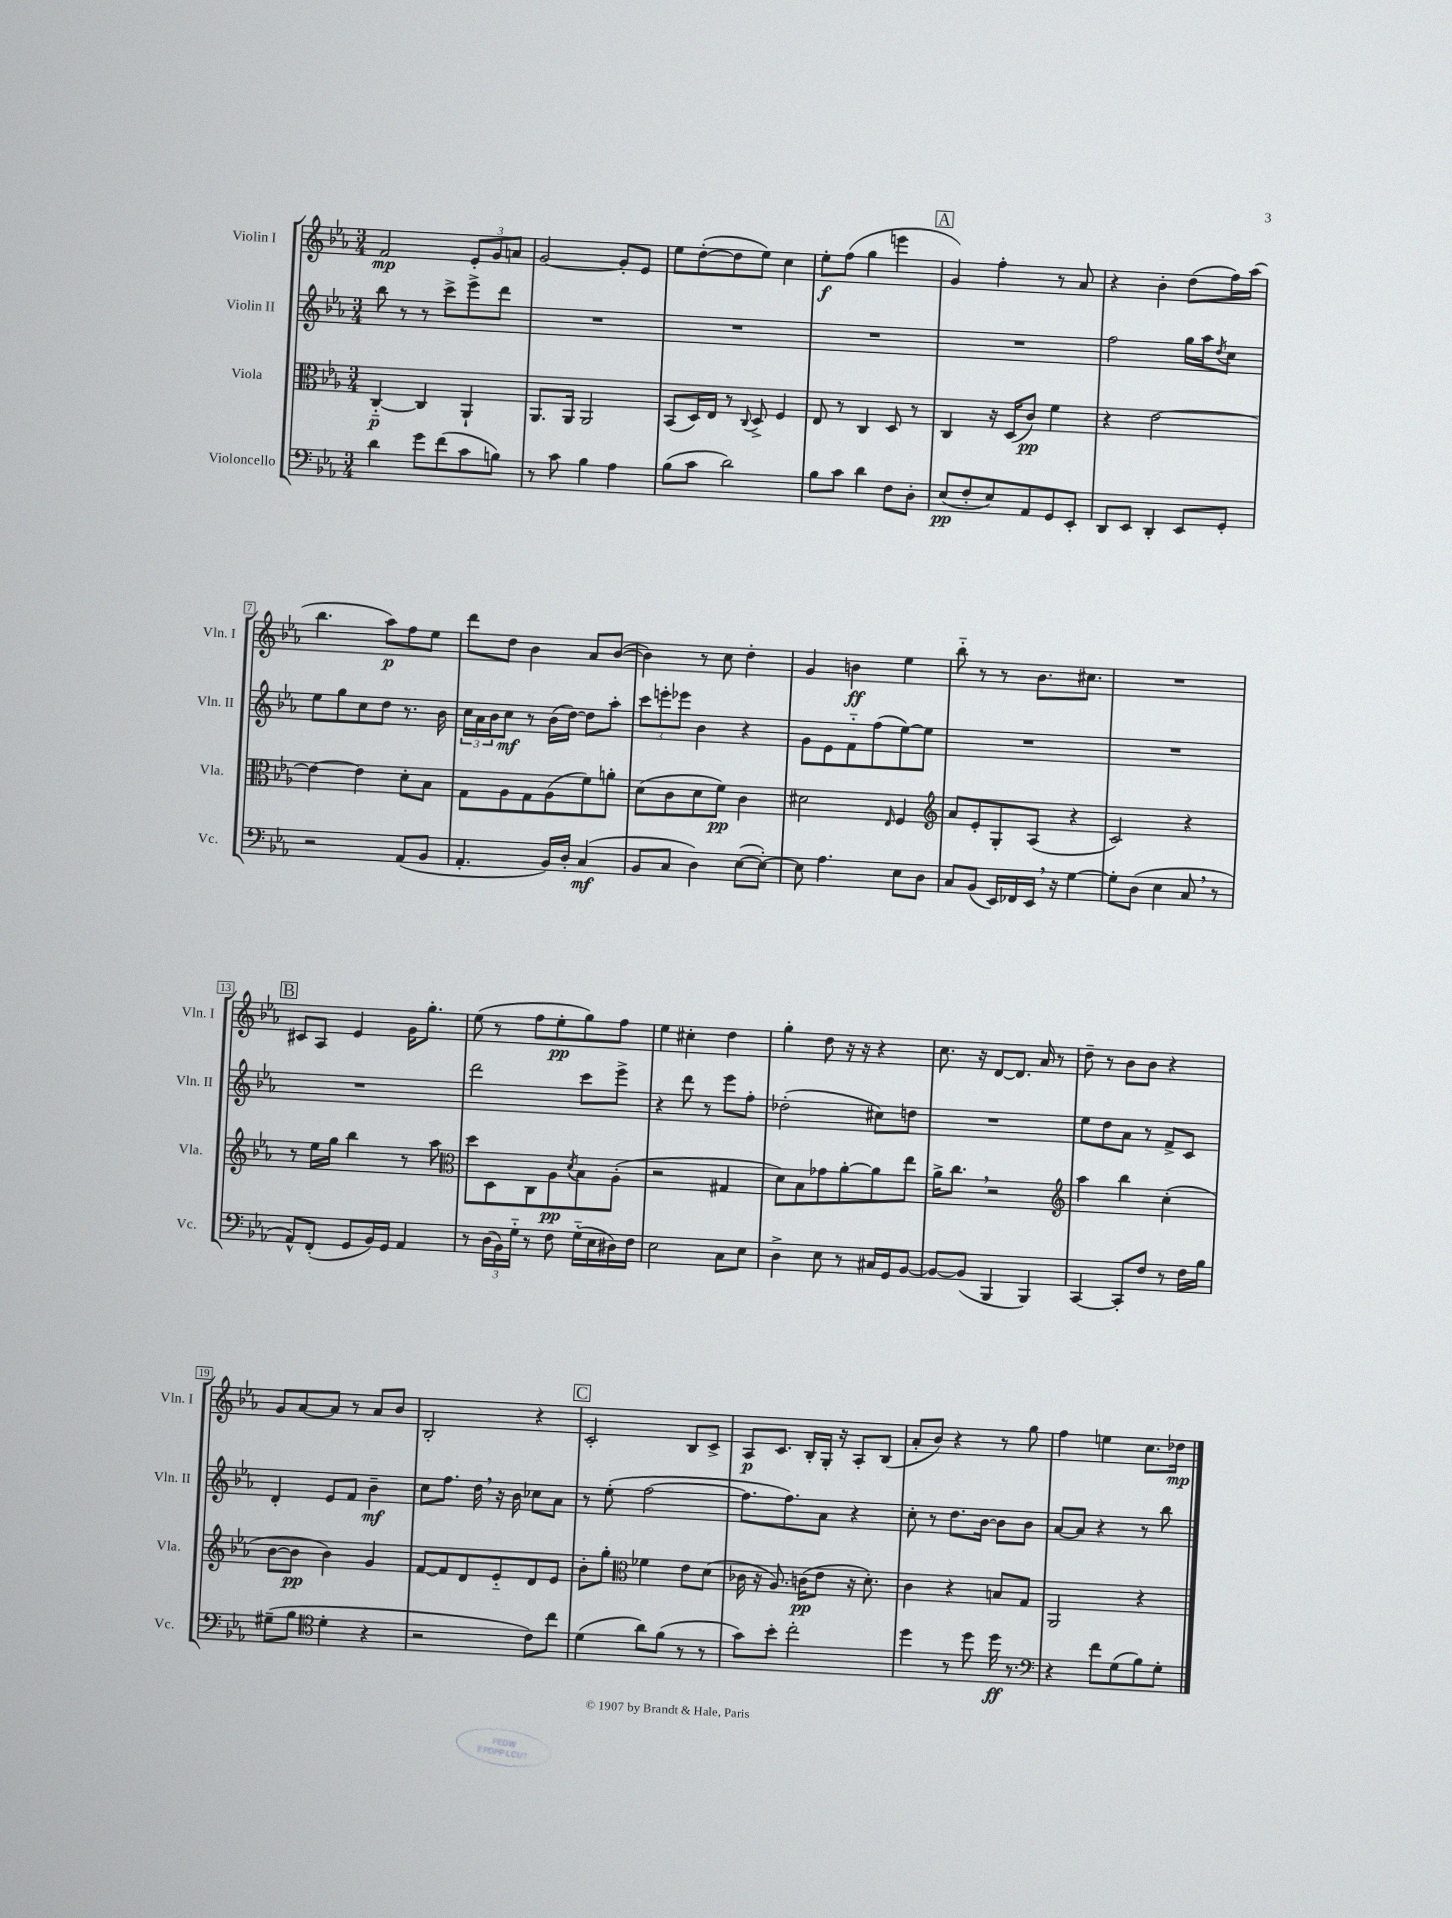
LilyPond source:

<<
\new StaffGroup <<
\new Staff = "s0" \with { instrumentName = "Violin I" shortInstrumentName = "Vln. I" } {
    \clef treble \key ees \major \numericTimeSignature \time 3/4
    f'2\mp \tuplet 3/2 { ees'8-. g'8 a'8 } |
    g'2~ g'8-. ees'8 |
    ees''8 d''8~-.( d''8 ees''8) c''4 |
    ees''8-.\f f''8( g''4 e'''4 |
    \mark \markup { \box "A" } g'4) f''4-. r8 aes'8 |
    r4 bes'4-. d''8( f''16) aes''16( |
    bes''4. aes''8\p) f''8 ees''8 |
    d'''8 d''8 bes'4 aes'8 bes'8~( |
    bes'4) r8 c''8 d''4-. |
    g'4 b'4\ff ees''4 |
    bes''8-_ r8 r8 bes'8. cis''8. |
    R2. |
    \mark \markup { \box "B" } cis'8 aes8 ees'4 g'16 g''8.-. |
    ees''8( r8 f''8 ees''8-.\pp g''8) f''8 |
    ees''4 cis''4-. d''4 |
    g''4-. d''8 r16 r16 r4 |
    c''8. r16 d'8~ d'8. aes'16 r8 |
    d''8-- r8 bes'8 bes'8 r4 |
    g'8 aes'8~ aes'8 r8 aes'8 bes'8 |
    bes2-. r4 |
    \mark \markup { \box "C" } c'2-. bes8 c'8-> |
    aes8\p c'8. bes16-. g16-. r16 aes8-. bes8( |
    aes'8-. bes'8) r4 r8 g''8 |
    f''4 e''4 c''8. des''16\mp \bar "|." |
}
\new Staff = "s1" \with { instrumentName = "Violin II" shortInstrumentName = "Vln. II" } {
    \clef treble \key ees \major \numericTimeSignature \time 3/4
    bes''8 r8 r8 c'''8-> ees'''8-> d'''8 |
    R2. |
    R2. |
    R2. |
    \mark \markup { \box "A" } R2. |
    f''2 g''16 aes''16 \acciaccatura { d''8 } c''8 |
    ees''8 g''8 c''8 d''8 r8. bes'16 |
    \tuplet 3/2 { c''16 aes'16 bes'16 } c''8\mf r8 bes'16( d''16~) d''8 aes''8-. |
    \tuplet 3/2 { c'''8 e'''8-. ees'''8 } bes'4 r4 |
    g'8 ees'8 f'8-_ f''8( ees''8~) ees''8 |
    R2. |
    R2. |
    \mark \markup { \box "B" } R2. |
    d'''2 c'''8 ees'''8-> |
    r4 d'''8 r8 ees'''8 f''8-. |
    des''2-.( cis''8) d''8 |
    R2. |
    ees''8 d''8 aes'8 r8 f'8-> c'8 |
    d'4-. ees'8 f'8 bes'4--\mf |
    c''8 f''8. d''16 \breathe r16 bes'16 ces''8 aes'8 |
    \mark \markup { \box "C" } r8 ees''8-.( f''2~ |
    f''8. f''8.) aes'8 r4 |
    c''8-. r8 d''8. bes'16~ bes'8 bes'8 |
    aes'8~ aes'8 r4 r8 bes''8 \bar "|." |
}
\new Staff = "s2" \with { instrumentName = "Viola" shortInstrumentName = "Vla." } {
    \clef alto \key ees \major \numericTimeSignature \time 3/4
    c4~-_\p c4 aes,4-! |
    aes,8. aes,16 aes,2 |
    bes,8( d16) ees16 r8 \appoggiatura { c8 } d8-> f4 |
    ees8 r8 c4 d8 r8 |
    \mark \markup { \box "A" } c4 r16 d16( c'8\pp) f'4 |
    r4 ees'2~ |
    ees'4~ ees'4 d'8-. bes8 |
    g8 aes8 g8 aes8( f'8) a'8-. |
    d'8( c'8 d'8 f'8\pp) c'4 |
    dis'2 \grace { ees16 } f4 |
    \clef treble aes'8 ees'8-. g8-. aes8( r4 |
    c'2) r4 |
    \mark \markup { \box "B" } r8 ees''16 g''16 bes''4 r8 aes''8 |
    \clef alto d''8 d8 c8 aes8\pp \acciaccatura { d'8 } bes8 aes8-.( |
    r2 gis4 |
    d'8) bes8 ges'8 aes'8~-. aes'8 ees''8 |
    aes'16-> c''8. \breathe r2 |
    \clef treble aes''4 bes''4 c''4-.( |
    bes'8~ bes'8\pp bes'4) g'4 |
    f'8~ f'8 d'8 ees'8-_ d'8 ees'8 |
    \mark \markup { \box "C" } bes'8-. g''8-. \clef alto fes'4 ees'8 d'8( |
    ces'16 r16 aes8.) c'16\pp( ees'8 r16 d'8.-.) |
    c'4 r4 b8 g8 |
    aes,2 r4 \bar "|." |
}
\new Staff = "s3" \with { instrumentName = "Violoncello" shortInstrumentName = "Vc." } {
    \clef bass \key ees \major \numericTimeSignature \time 3/4
    d'4 g'8 f'8( c'8 b8) |
    r8 c'8 bes4 aes4 |
    bes8( c'8 d'2) |
    bes8 c'8 d'4 f8 d8-. |
    \mark \markup { \box "A" } ees8\pp( f8-. ees8) aes,8 g,8 ees,8-. |
    d,8 ees,8 d,4-. ees,8 g,8-. |
    r2 aes,8( bes,8 |
    aes,4.-. bes,16) d16-. c4\mf( |
    bes,8 c8 d4) ees8~( ees8~-.) |
    ees8 aes4. ees8 d8 |
    c8 bes,8( ees,16) fes,16 ees,16 \breathe r16 g4~ |
    g8-. d8( ees4 c8 \breathe r8 |
    \mark \markup { \box "B" } aes,8-^) f,8-.( g,8 bes,16) g,16 aes,4 |
    r8 \tuplet 3/2 { d16( bes,16) g16-_ } r8 f8 g16-_( ees16 dis16) f16 |
    ees2 c8 ees8 |
    d4-> ees8 r8 cis16 g,16 bes,8~ |
    bes,8~ bes,8( bes,,4 bes,,4) |
    c,4~ c,8-. f8 r8 f16 bes16 |
    gis8--( bes8 \clef tenor d'4-. r4 |
    r2 c'8) c''8 |
    \mark \markup { \box "C" } d'4( aes'8) f'8( r8 r8 |
    g'8) bes'8-. c''2-. |
    d''4 r8 d''8 d''16\ff r8. |
    \clef bass r4 f'8 g8( bes8) g8-. \bar "|." |
}
>>
>>
\layout { \context { \Score \override BarNumber.stencil = #(make-stencil-boxer 0.1 0.3 ly:text-interface::print) } }
